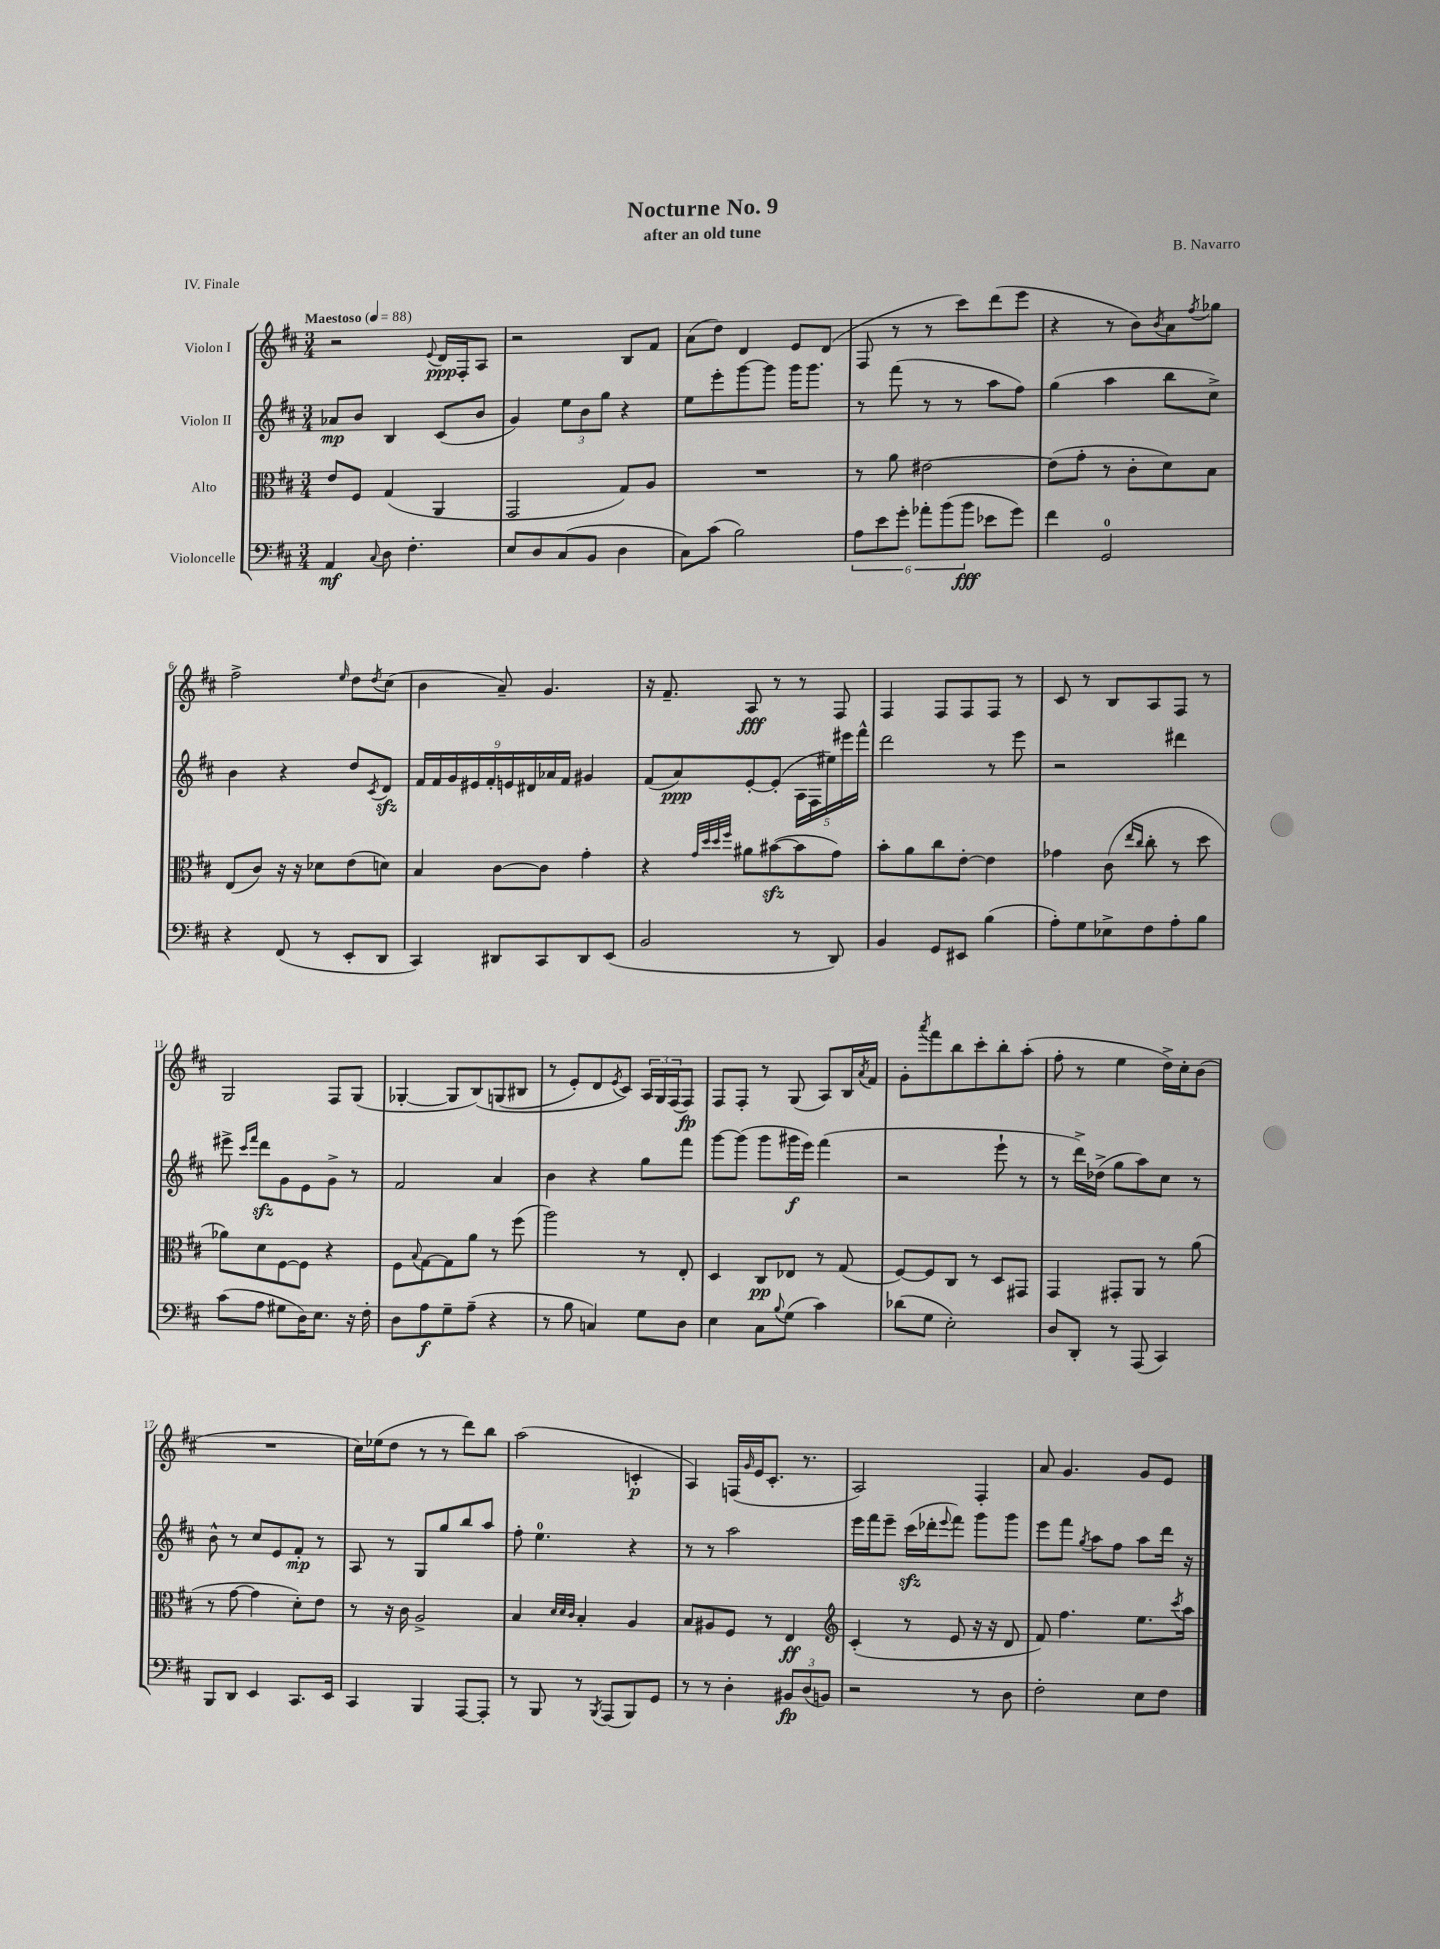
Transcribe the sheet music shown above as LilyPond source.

\header { title = "Nocturne No. 9" composer = "B. Navarro" subtitle = "after an old tune" piece = "IV. Finale" }
<<
\new StaffGroup <<
\new Staff = "s0" \with { instrumentName = "Violon I" } {
    \clef treble \key d \major \numericTimeSignature \time 3/4 \tempo "Maestoso" 4 = 88
    r2 \appoggiatura { e'8 } d'16\ppp fis16-. a8 |
    r2 b8 fis'8 |
    a'8( d''8) d'4 e'8 d'8( |
    fis8 r8 r8 cis'''8) d'''8( e'''8 |
    r4 r8 b'8) \acciaccatura { b'8 } a'8 \acciaccatura { fis''8 } ges''8 |
    fis''2-> \grace { e''16 } d''8 \acciaccatura { d''8 } cis''8( |
    b'4 a'8--) g'4. |
    r16 fis'8.-- a8\fff r8 r8 fis8 |
    fis4 fis8 fis8 fis8 r8 |
    cis'8 r8 b8 a8 fis8 r8 |
    g2 fis8 g8( |
    ges4~-. ges8 b8)\( g8( bis8 |
    r8 e'8-.) d'8 \acciaccatura { e'8 } cis'8\) \tuplet 3/2 { a16 g16 fis16( } fis8\fp) |
    fis8 fis8-. r8 g8( a8) b16 \acciaccatura { a'8 } fis'16 |
    g'8-. \acciaccatura { a'''8 } fis'''8 b''8 cis'''8-. b''8-. a''8-.( |
    fis''8-. r8 e''4 d''16->) cis''16-. b'8( |
    R2. |
    cis''16) ees''16( d''8 r8 r8 d'''8) b''8 |
    a''2( c'4-.\p |
    a4) f16( \grace { g'16 } e'16 cis'8.-. r8. |
    a2) fis4-. |
    a'8 g'4. g'8 e'8 \bar "|." |
}
\new Staff = "s1" \with { instrumentName = "Violon II" } {
    \clef treble \key d \major \numericTimeSignature \time 3/4
    aes'8\mp b'8 b4 cis'8( b'8 |
    g'4) \tuplet 3/2 { e''8 b'8 g''8 } r4 |
    e''8 e'''8-. g'''8~ g'''8 g'''16 g'''8. |
    r8 fis'''8( r8 r8 a''8 fis''8) |
    g''4( a''4 b''8 cis''8->) |
    b'4 r4 d''8 \acciaccatura { cis'8 } d'8\sfz |
    \tuplet 9/8 { fis'16 fis'16 g'16 eis'16 fis'16-. e'16 dis'16 aes'16 fis'16 } gis'4 |
    fis'8( a'8\ppp) e'8~-. e'8-.( \tuplet 5/4 { a16 fis16 eis''16) eis'''16 fis'''16-^ } |
    d'''2 r8 e'''8 |
    r2 dis'''4 |
    eis'''8-> \grace { cis'''16 fis'''16 } d'''8\sfz g'8 e'8 g'8-> r8 |
    fis'2 a'4 |
    b'4 r4 g''8 fis'''8 |
    g'''8~ g'''8( g'''8 gis'''16\f e'''16) fis'''4( |
    r2 e'''8-! r8 |
    r8 d'''16->) des''16->( g''8 a''8) cis''8 r8 |
    b'8-^ r8 cis''8 e'8 fis'8-.\mp r8 |
    a8 r8 g8 g''8 b''8 a''8 |
    fis''8-. e''4.-0 r4 |
    r8 r8 a''2 |
    e'''16 fis'''16 e'''8-- cis'''16\sfz( des'''16-. \appoggiatura { e'''8 } fis'''8) g'''8 g'''8 |
    e'''8 fis'''8 \acciaccatura { g''8 } a''8 fis''8 a''8 d'''16 r16 \bar "|." |
}
\new Staff = "s2" \with { instrumentName = "Alto" } {
    \clef alto \key d \major \numericTimeSignature \time 3/4
    e'8 fis8 g4( a,4 |
    g,2 g8) a8 |
    R2. |
    r8 a'8 eis'2~ |
    eis'8( g'8-. r8 cis'8-. d'8) b8 |
    e8( cis'8) r16 r16 des'8 e'8( d'8) |
    b4 cis'8~ cis'8 g'4-. |
    r4 \grace { g'32 d''32 d''32 fis''32 } ais'8 bis'8~\sfz( bis'8 g'8) |
    b'8-. a'8 cis''8 e'8~-. e'4 |
    ges'4 cis'8( \grace { e''16 cis''16 } cis''8-. r8 d''8 |
    aes'8) d'8 fis8~ fis8 r4 |
    fis8 \appoggiatura { b8 } g8~ g8 a'8 r8 fis''8( |
    a''2) r8 e8-. |
    d4 cis8\pp ees8 r8 g8( |
    fis8~) fis8 cis8 r8 d8 gis,8 |
    g,4 gis,8-. a,8 r8 a'8( |
    r8 g'8~ g'4 d'8-.) e'8 |
    r8 r16 cis'16 a2-> |
    b4 \grace { d'32 d'32 cis'32 } b4-. a4 |
    b8 ais8 fis8 r8 e4\ff |
    \clef treble cis'4-.( r8 e'8 r16 r16 d'8 |
    fis'8) fis''4. e''8. \acciaccatura { cis'''8 } a''16 \bar "|." |
}
\new Staff = "s3" \with { instrumentName = "Violoncelle" } {
    \clef bass \key d \major \numericTimeSignature \time 3/4
    a,4\mf \appoggiatura { cis8 } d8 fis4.-. |
    e8 d8 cis8( b,8 d4 |
    cis8) cis'8( b2) |
    \tuplet 6/4 { a8 e'8 g'8-. aes'8-. b'8( b'8\fff } ees'8 g'8) |
    fis'4 g,2-0 |
    r4 fis,8( r8 e,8-. d,8 |
    cis,4) dis,8 cis,8 dis,8 e,8( |
    b,2 r8 d,8) |
    b,4 g,8 eis,8 b4( |
    a8-.) g8 ees8-> fis8 a8-. b8 |
    cis'8( a8 gis8 d16) e8. r16 fis16-. |
    d8 a8\f g8-- a8--( r4 |
    r8 b8 c4) g8 d8 |
    e4 cis8 \appoggiatura { b8 } g8( cis'4) |
    des'8( g8 e2-.) |
    d8 d,8-. r8 a,,8( cis,4) |
    b,,8 d,8 e,4 cis,8. e,16 |
    cis,4 b,,4 a,,8~ a,,8-. |
    r8 b,,8 r8 \acciaccatura { b,,8 } a,,8( b,,8) g,8 |
    r8 r8 d4-. \tuplet 3/2 { bis,8\fp d8( b,8) } |
    r2 r8 d8 |
    fis2-. e8 fis8 \bar "|." |
}
>>
>>
